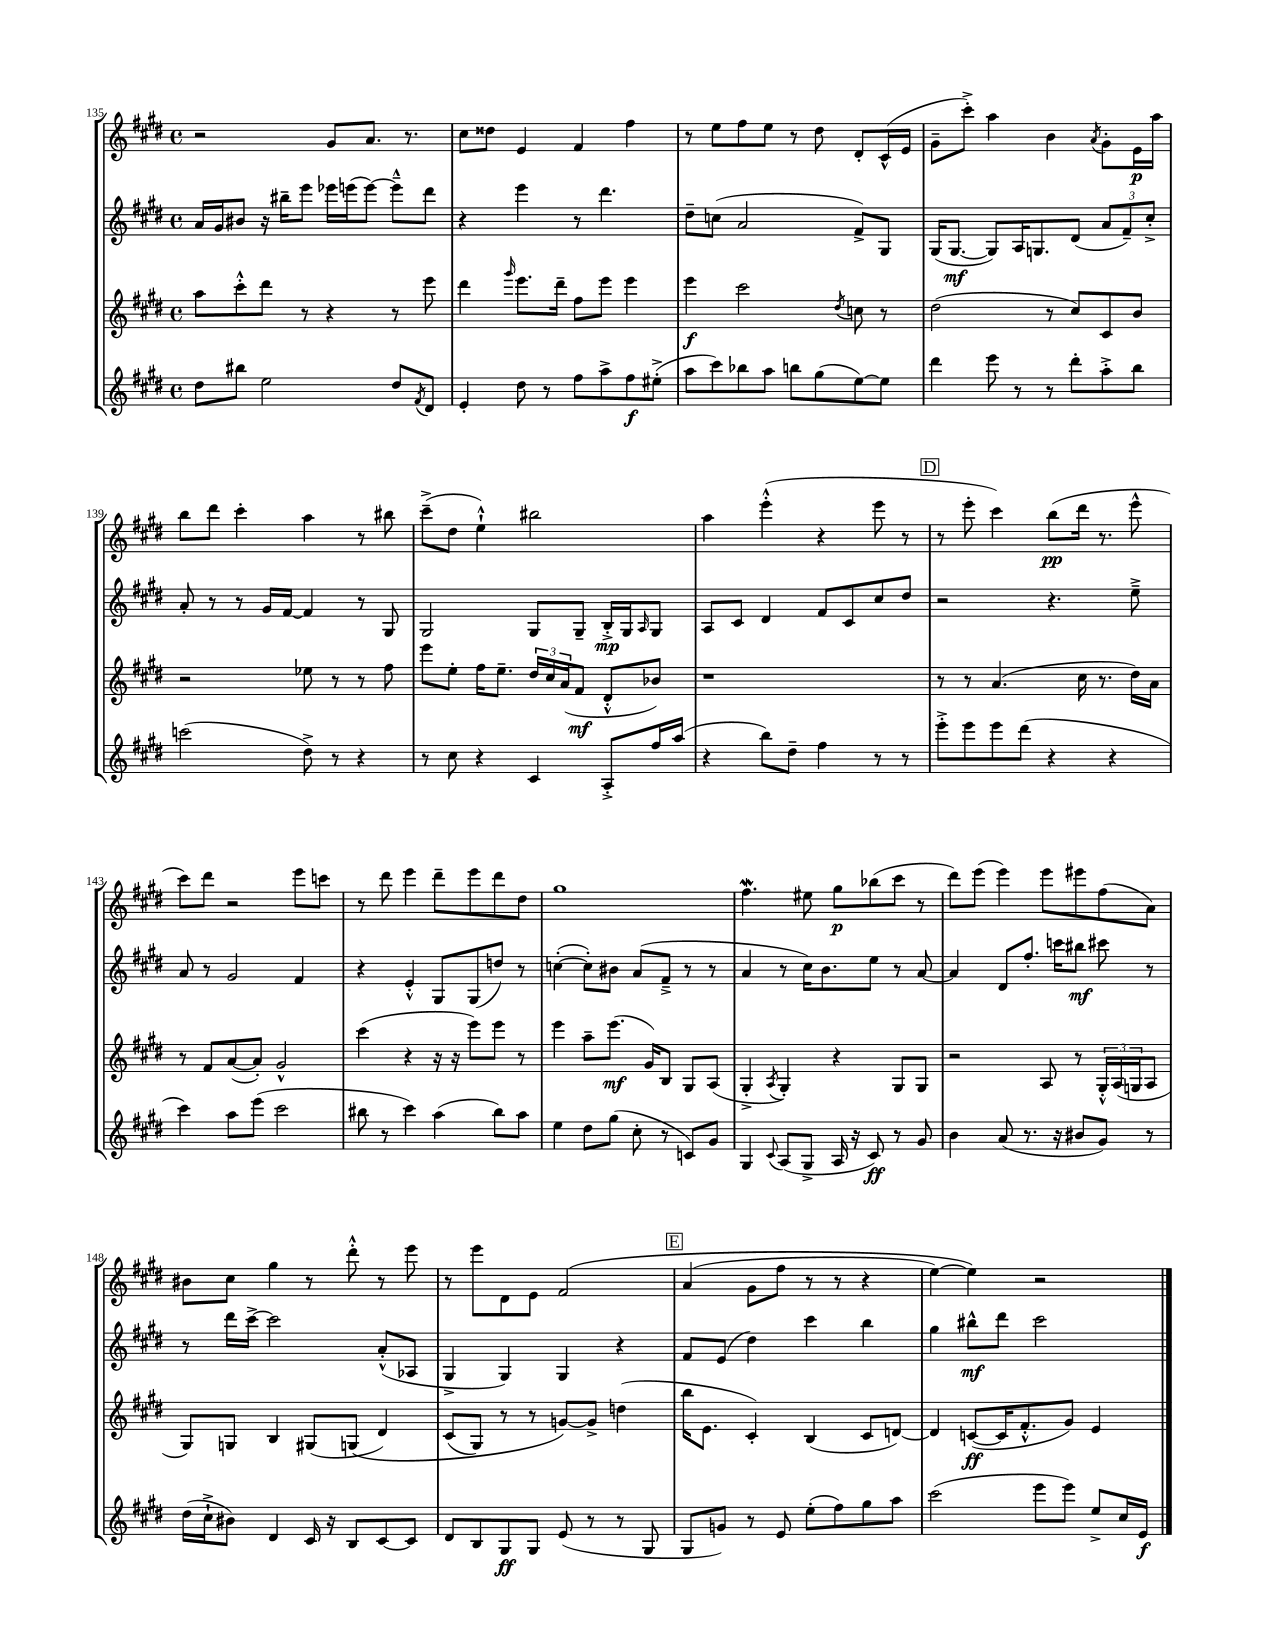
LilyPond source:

<<
\new StaffGroup <<
\new Staff = "s0" {
    \clef treble \key e \major \defaultTimeSignature \time 4/4
    r2 gis'8 a'8. r8. |
    cis''8 disis''8 e'4 fis'4 fis''4 |
    r8 e''8 fis''8 e''8 r8 dis''8 dis'8-. cis'16-^( e'16 |
    gis'8-- cis'''8-.->) a''4 b'4 \acciaccatura { a'8 } gis'8-. e'16\p a''16 |
    b''8 dis'''8 cis'''4-. a''4 r8 bis''8 |
    cis'''8--->( dis''8 e''4-!-^) bis''2 |
    a''4 e'''4-.-^( r4 e'''8 r8 |
    \mark \markup { \box "D" } r8 e'''8-. cis'''4) b''8\pp( dis'''16 r8. e'''8-^ |
    cis'''8) dis'''8 r2 e'''8 c'''8 |
    r8 dis'''8 e'''4 dis'''8-- e'''8 dis'''8 dis''8 |
    gis''1 |
    fis''4.\mordent eis''8 gis''8\p bes''8( cis'''8 r8 |
    dis'''8) e'''8( e'''4) e'''8 eis'''8 fis''8( a'8) |
    bis'8 cis''8 gis''4 r8 dis'''8-.-^ r8 e'''8 |
    r8 e'''8 dis'8 e'8 fis'2\( |
    \mark \markup { \box "E" } a'4( gis'8 fis''8 r8 r8 r4 |
    e''4~) e''4\) r2 \bar "|." |
}
\new Staff = "s1" {
    \clef treble \key e \major \defaultTimeSignature \time 4/4
    a'16 gis'16 bis'8 r16 bis''16-- e'''8 ees'''16 e'''16( e'''8~) e'''8---^ dis'''8 |
    r4 e'''4 r8 dis'''4. |
    dis''8-- c''8( a'2 fis'8->) gis8 |
    gis16( gis8.~\mf gis8) a16 g8. dis'8( \tuplet 3/2 { a'8 fis'8--) cis''8-.-> } |
    a'8-. r8 r8 gis'16 fis'16~ fis'4 r8 gis8 |
    gis2 gis8 gis8-- b16-.->\mp gis16 \grace { a16 } gis8 |
    a8 cis'8 dis'4 fis'8 cis'8 cis''8 dis''8 |
    \mark \markup { \box "D" } r2 r4. e''8---> |
    a'8 r8 gis'2 fis'4 |
    r4 e'4-.-^ gis8 gis8( d''8) r8 |
    c''4~-.( c''8-.) bis'8 a'8( fis'8---> r8 r8 |
    a'4 r8 cis''16) b'8. e''8 r8 a'8~ |
    a'4 dis'8 fis''8.-. c'''16 bis''8\mf cis'''8 r8 |
    r8 dis'''16 cis'''16~-> cis'''2 a'8-.-^( aes8 |
    gis4-> gis4) gis4 r4 |
    \mark \markup { \box "E" } fis'8 e'8( dis''4) cis'''4 b''4 |
    gis''4 bis''8-^\mf dis'''8 cis'''2 \bar "|." |
}
\new Staff = "s2" {
    \clef treble \key e \major \defaultTimeSignature \time 4/4
    a''8 cis'''8-.-^ dis'''8 r8 r4 r8 e'''8 |
    dis'''4 \grace { gis'''16 } e'''8. dis'''16-- fis''8 e'''8 e'''4 |
    e'''4\f cis'''2 \acciaccatura { dis''8 } c''8 r8 |
    dis''2( r8 cis''8) cis'8 b'8 |
    r2 ees''8 r8 r8 fis''8 |
    e'''8 e''8-. fis''16 e''8.-- \tuplet 3/2 { dis''16 cis''16 a'16( } fis'8\mf dis'8-.-^ bes'8) |
    r1 |
    \mark \markup { \box "D" } r8 r8 a'4.( cis''16 r8. dis''16) a'16 |
    r8 fis'8 a'8~( a'8-.) gis'2-^ |
    cis'''4( r4 r16 r16 e'''8) e'''8 r8 |
    e'''4 a''8-- e'''8.\mf( gis'16) b8 gis8 a8( |
    gis4-.-> \acciaccatura { a8 } gis4-.) r4 gis8 gis8 |
    r2 a8 r8 \tuplet 3/2 { gis16-.-^ a16( g16 } a8 |
    gis8) g8 b4 gis8( g8\( dis'4) |
    cis'8( gis8) r8 r8 g'8~\) g'8-> d''4( |
    \mark \markup { \box "E" } b''16 e'8. cis'4-.) b4( cis'8 d'8~) |
    d'4 c'8~\ff( c'16 fis'8.-.-^ gis'8) e'4 \bar "|." |
}
\new Staff = "s3" {
    \clef treble \key e \major \defaultTimeSignature \time 4/4
    dis''8 bis''8 e''2 dis''8 \acciaccatura { fis'8 } dis'8 |
    e'4-. dis''8 r8 fis''8 a''8-> fis''8\f eis''8-.->( |
    a''8 cis'''8) bes''8 a''8 b''8 gis''8( e''8~) e''8 |
    dis'''4 e'''8 r8 r8 dis'''8-. a''8-.-> b''8 |
    c'''2( dis''8->) r8 r4 |
    r8 cis''8 r4 cis'4 a8-.-> fis''16 a''16( |
    r4 b''8) dis''8-- fis''4 r8 r8 |
    \mark \markup { \box "D" } e'''8-.-> e'''8 e'''8 dis'''8( r4 r4 |
    cis'''4) a''8 e'''8( cis'''2 |
    bis''8 r8 cis'''4) a''4( bis''8) a''8 |
    e''4 dis''8 gis''8( cis''8-. r8 c'8) gis'8 |
    gis4 \appoggiatura { cis'8 } a8( gis8-> a16 r16 cis'8\ff) r8 gis'8 |
    b'4 a'8( r8. r16 bis'8 gis'8) r8 |
    dis''16( cis''16-!-> bis'8) dis'4 cis'16 r16 b8 cis'8~ cis'8 |
    dis'8 b8 gis8\ff gis8 e'8( r8 r8 gis8 |
    \mark \markup { \box "E" } gis8 g'8) r8 e'8 e''8-.( fis''8) gis''8 a''8 |
    cis'''2( e'''8 e'''8) e''8-> cis''16 e'16\f \bar "|." |
}
>>
>>
\layout { \context { \Score currentBarNumber = #135 } }
